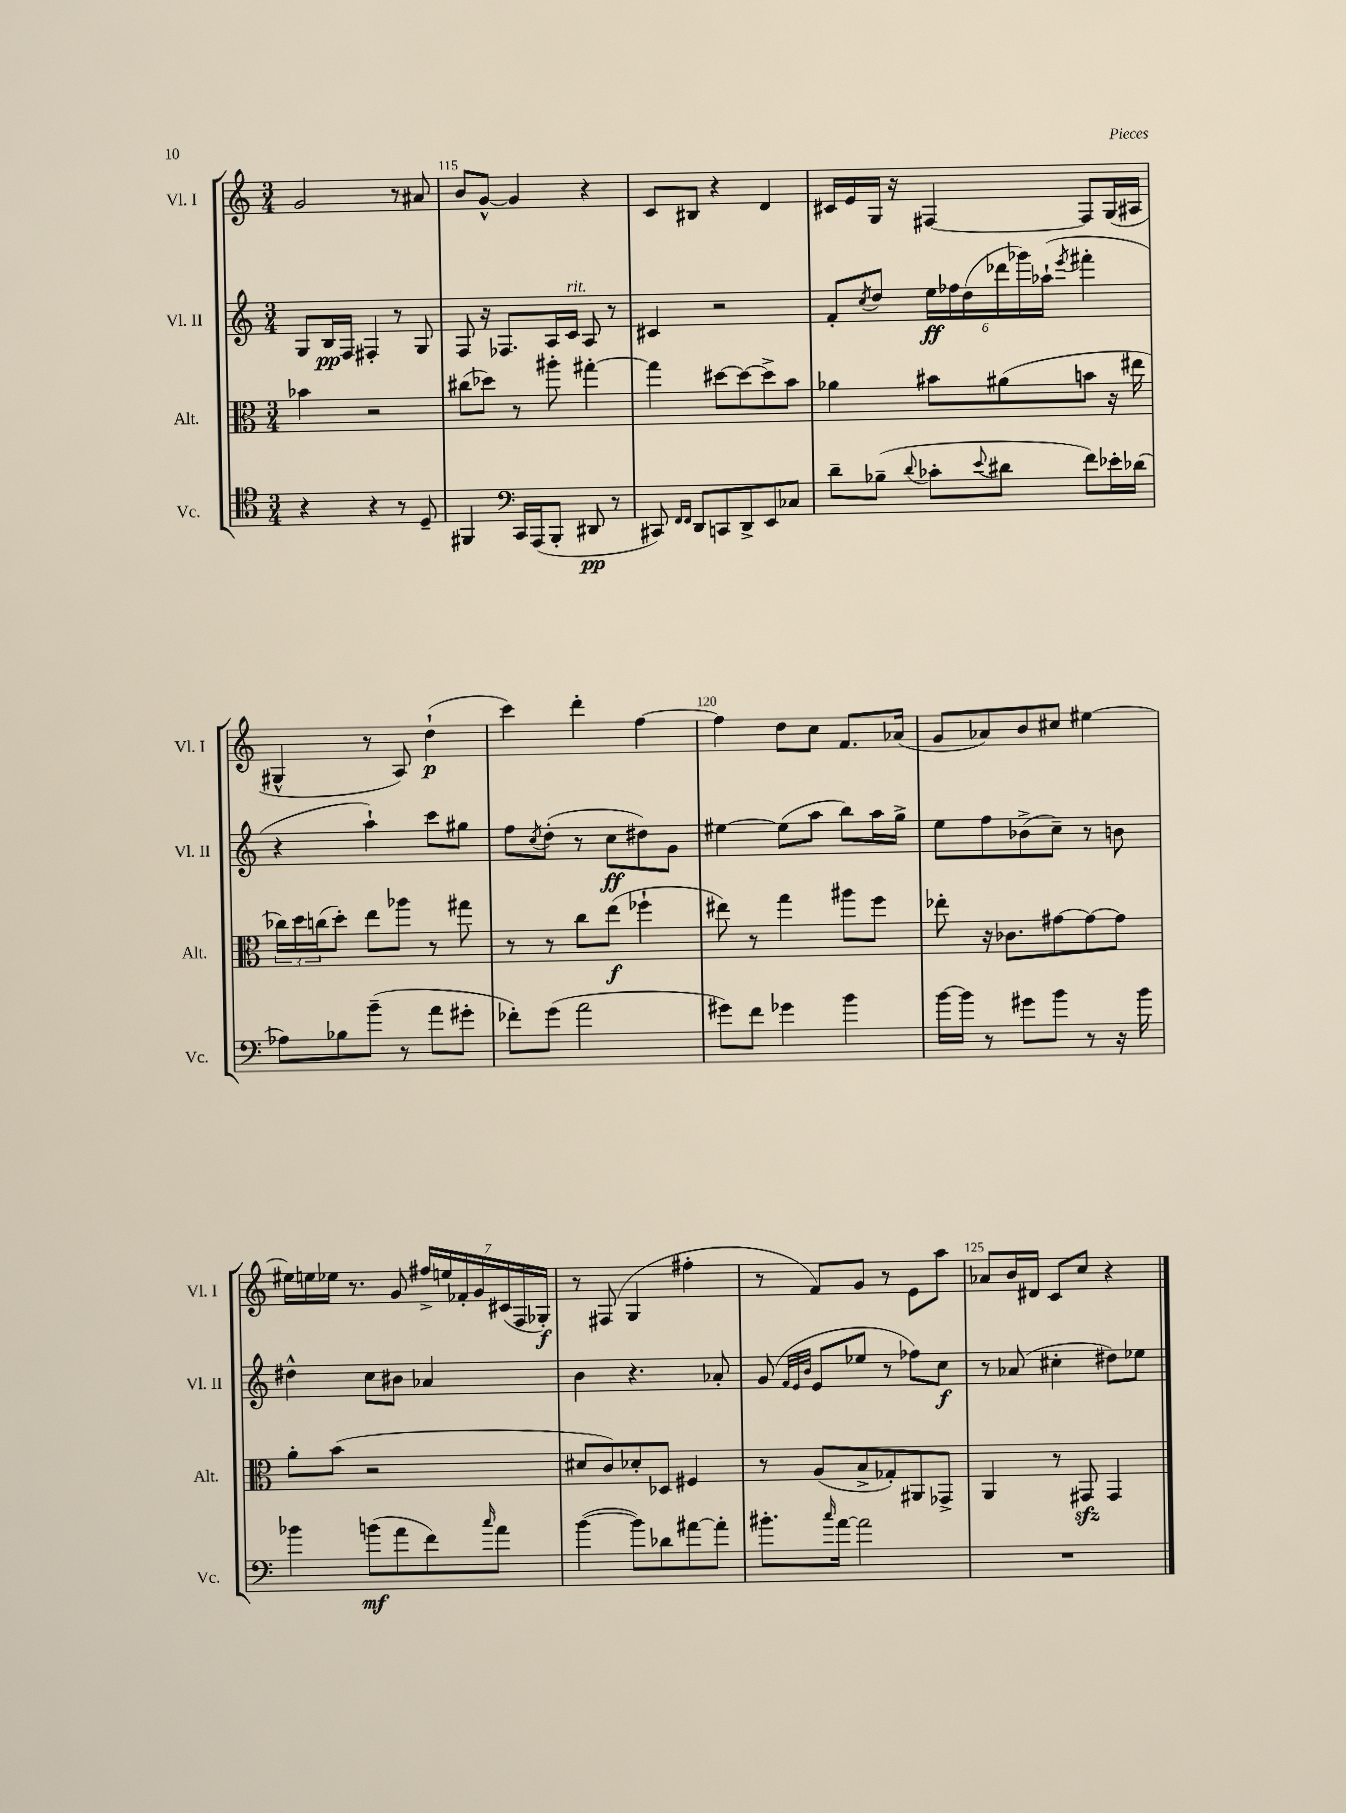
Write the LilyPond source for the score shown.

<<
\new StaffGroup <<
\new Staff = "s0" \with { instrumentName = "Vl. I" shortInstrumentName = "Vl. I" } {
    \clef treble \key c \major \numericTimeSignature \time 3/4
    g'2 r8 ais'8 |
    b'8 g'8~-^ g'4 r4 |
    c'8 bis8 r4 d'4 |
    cis'16 e'16 g16 r16 fis4~ fis8 g16( ais16 |
    gis4-^ r8 a8) d''4-!\p( |
    c'''4) d'''4-. f''4~ |
    f''4 d''8 c''8 f'8. aes'16( |
    g'8 aes'8) b'8 cis''8 eis''4~ |
    eis''16 e''16 ees''16 r8. g'8 \tuplet 7/4 { fis''16-> e''16 fes'16-. g'16 cis'16( f16 ges16-.\f) } |
    r8 fis8( g4 fis''4-. |
    r8 f'8) g'8 r8 e'8 a''8 |
    aes'8 b'16 dis'16 c'8 c''8 r4 \bar "|." |
}
\new Staff = "s1" \with { instrumentName = "Vl. II" shortInstrumentName = "Vl. II" } {
    \clef treble \key c \major \numericTimeSignature \time 3/4
    g8 b16\pp f16 fis4-. r8 g8 |
    f8 r16 fes8. a16 c'16^\markup { \italic "rit." } a8 r8 |
    cis'4 r2 |
    f'8-. \acciaccatura { c''8 } d''8 \tuplet 6/4 { e''16\ff fes''16 d''16( des'''16 ges'''16) aes''16-!( } \acciaccatura { e'''8 } fis'''4-. |
    r4 a''4-!) c'''8 gis''8 |
    f''8 \acciaccatura { c''8 } d''8-.( r8 c''8\ff dis''8) g'8 |
    eis''4~ eis''8( a''8 b''8) a''16 g''16-> |
    e''8 f''8 bes'8->( c''8--) r8 b'8 |
    dis''4-^ c''8 bis'8 aes'4 |
    b'4 r4. aes'8-. |
    g'8( \grace { f'32 e'32 b'32 } e'8 ees''8 r8 fes''8) c''8\f |
    r8 aes'8( cis''4-. dis''8) ees''8 \bar "|." |
}
\new Staff = "s2" \with { instrumentName = "Alt." shortInstrumentName = "Alt." } {
    \clef alto \key c \major \numericTimeSignature \time 3/4
    bes'4 r2 |
    cis''8( des''8) r8 ais''8-. gis''4~-. |
    gis''4 dis''8~ dis''8~ dis''8-> b'8 |
    aes'4 bis'8 ais'8( b'8 r16 eis''16 |
    \tuplet 3/2 { ces''16) d''16 c''16( } d''8-.) e''8 aes''8 r8 gis''8 |
    r8 r8 c''8 e''8\f( fes''4-! |
    eis''8) r8 g''4 ais''8 f''8 |
    ees''8-. r16 ces'8. gis'8~ gis'8~ gis'8 |
    a'8-. b'8( r2 |
    dis'8 c'8) des'8-. des8 fis4 |
    r8 a8( b8-> ges8-.) ais,8 ges,8-> |
    a,4 r8 gis,8\sfz gis,4 \bar "|." |
}
\new Staff = "s3" \with { instrumentName = "Vc." shortInstrumentName = "Vc." } {
    \clef tenor \key c \major \numericTimeSignature \time 3/4
    r4 r4 r8 d8-- |
    fis,4 \clef bass c,16 a,,16( b,,8-. dis,8\pp r8 |
    cis,8) \grace { f,16 f,16 } d,8 c,8 d,8-> e,8 ces8 |
    d'8-- bes8--( \appoggiatura { d'8 } ces'8-. \appoggiatura { e'8 } dis'8 f'8) ees'16-. des'16( |
    aes8) bes8 b'8--( r8 a'8 gis'8-. |
    fes'8-.) g'8( a'2 |
    gis'8) f'8 ges'4 b'4 |
    b'16~ b'16 r8 gis'8 b'8 r8 r16 b'16 |
    bes'4 b'8\mf( a'8 f'8) \grace { c''16 } a'8 |
    b'4~( b'8) des'8 ais'8~ ais'8-. |
    bis'8.-. \grace { c''16 } a'16~ a'2 |
    R2. \bar "|." |
}
>>
>>
\layout { \context { \Score currentBarNumber = #114 \override BarNumber.break-visibility = ##(#f #t #t) barNumberVisibility = #(every-nth-bar-number-visible 5) } }
